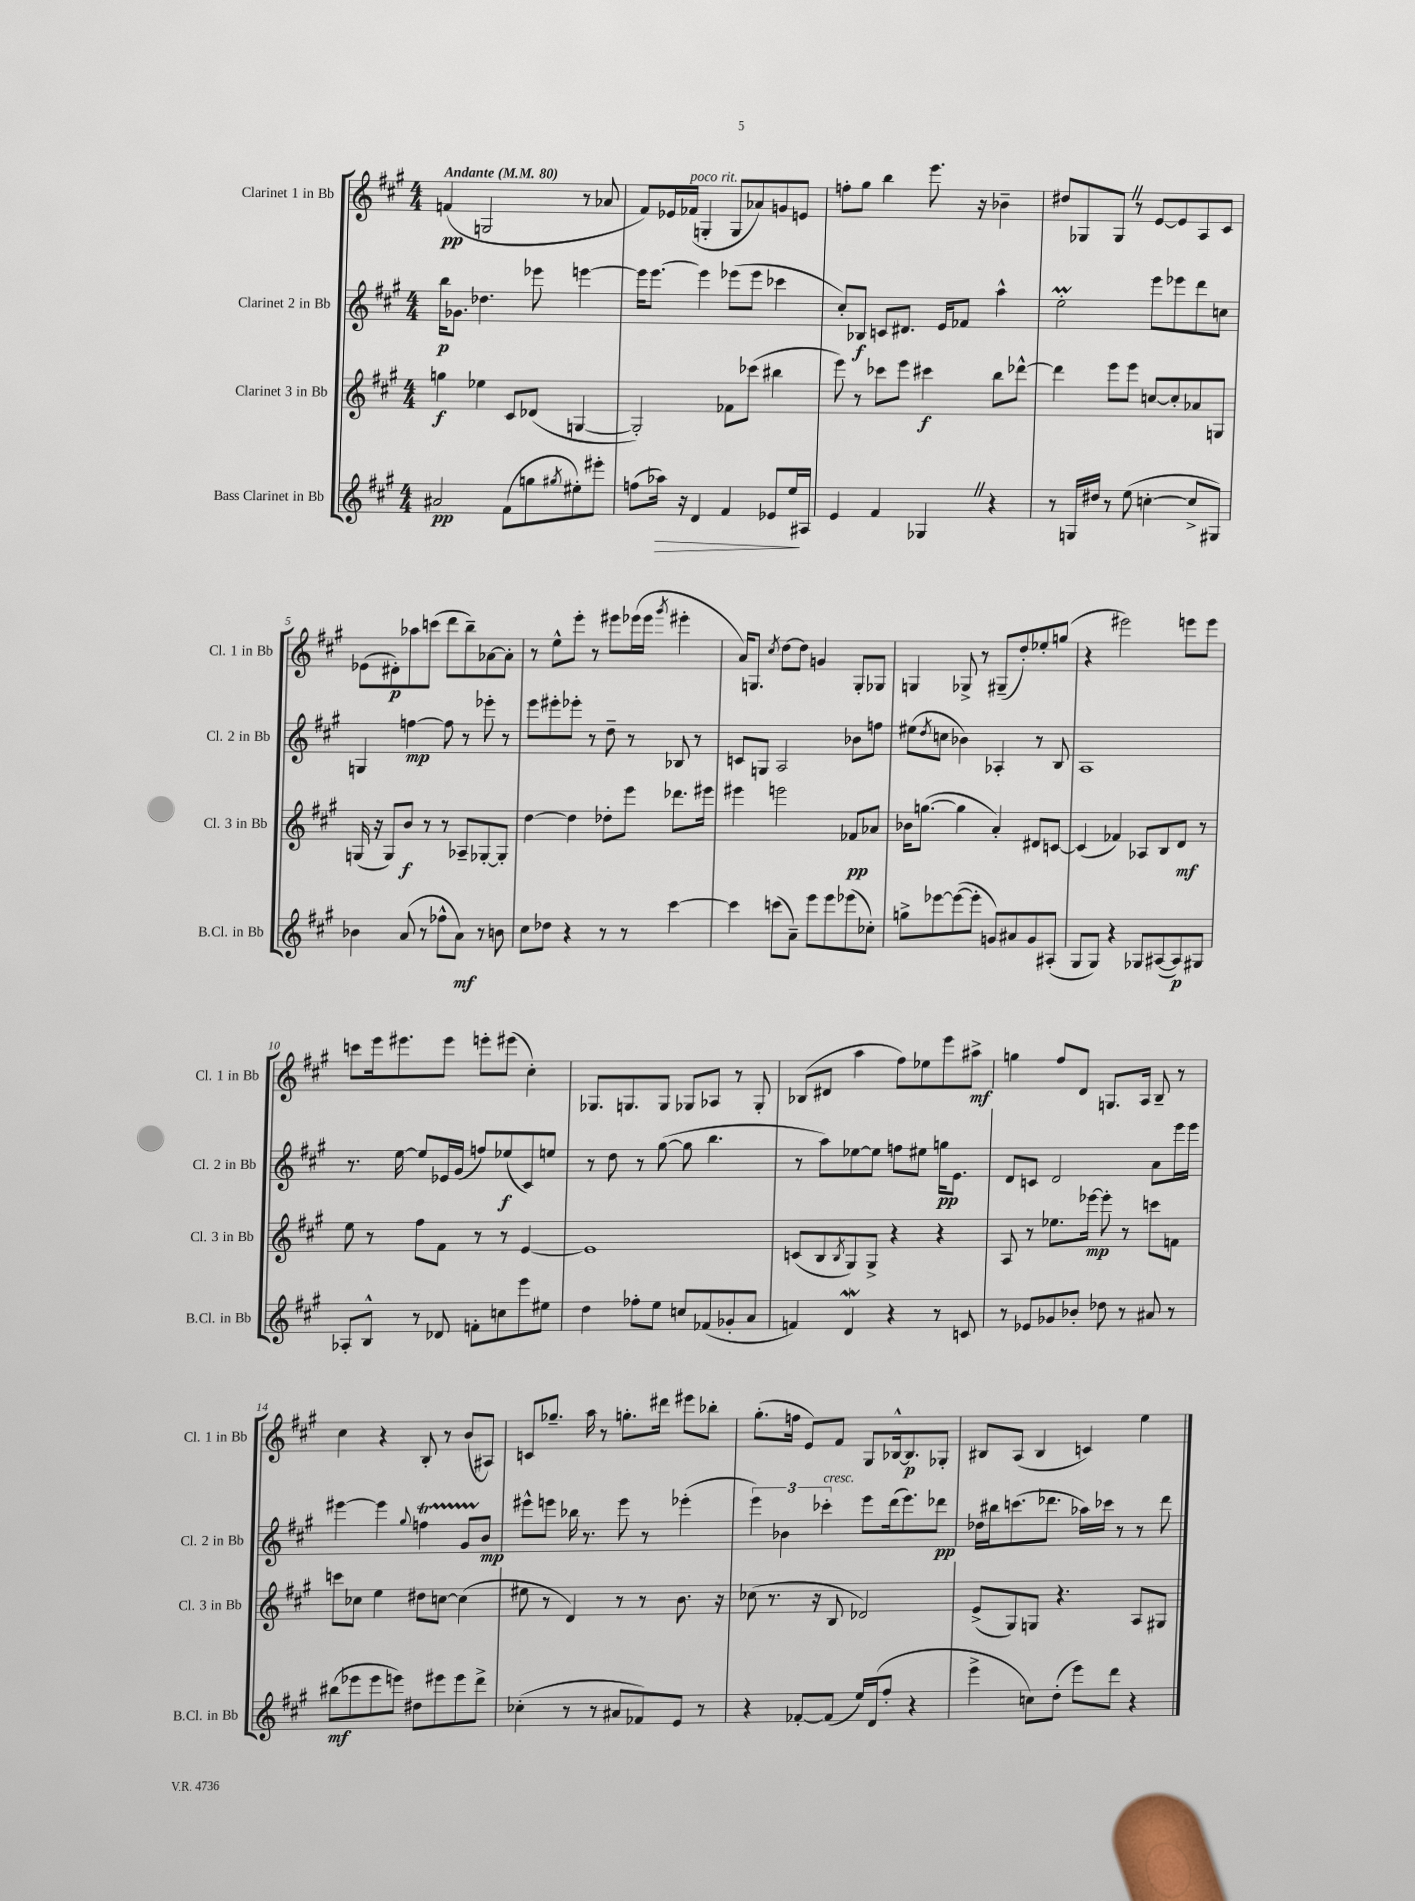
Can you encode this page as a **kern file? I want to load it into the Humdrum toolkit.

**kern	**dynam	**kern	**dynam	**kern	**dynam	**kern	**dynam
*part4	*part4	*part3	*part3	*part2	*part2	*part1	*part1
*staff4	*staff4	*staff3	*staff3	*staff2	*staff2	*staff1	*staff1
*I"Bass Clarinet in Bb	*	*I"Clarinet 3 in Bb	*	*I"Clarinet 2 in Bb	*	*I"Clarinet 1 in Bb	*
*I'B.Cl. in Bb	*	*I'Cl. 3 in Bb	*	*I'Cl. 2 in Bb	*	*I'Cl. 1 in Bb	*
*clefG2	*	*clefG2	*	*clefG2	*	*clefG2	*
*k[f#c#g#]	*	*k[f#c#g#]	*	*k[f#c#g#]	*	*k[f#c#g#]	*
*M4/4	*	*M4/4	*	*M4/4	*	*M4/4	*
*MM80	*	*MM80	*	*MM80	*	*MM80	*
=1	=1	=1	=1	=1	=1	=1	=1
!	!	!	!	!	!	!LO:TX:a:B:t=Andante	!
2a#X/	pp	4ggn\	f	16bb\KL	p	(4fn/	pp
.	.	.	.	8.g-X\J	.	.	.
.	.	4ee-X\	.	4.dd-X\	.	2Gn/	.
(8f#\L	.	8c#/L	.	.	.	.	.
8ggn\	.	(8d-X/J	.	8eee-X\	.	.	.
8qgg#X/	.	.	.	.	.	.	.
8ee#X'\)	.	[4Gn/	.	[4eeen\	.	8r	.
8eee#X'\J	.	.	.	.	.	8a-X/	.
=2	=2	=2	=2	=2	=2	=2	=2
(8ffn\L	.	2G'/])	.	16eee\KL]	.	8f#/L)	.
.	.	.	.	[8.eee\J	.	.	.
!	!LO:HP:b	!	!	!	!	!	!
16aa-X\Jk)	>	.	.	.	.	16e-X/L	.
!	!	!	!	!	!	!LO:TX:a:i:t=poco rit.	!
16r	.	.	.	.	.	(16f-X/JJ	.
4d/	.	.	.	4eee\]	.	4Gn'/	.
4f#/	.	8f-X\L	.	(8eee-X\L	.	8G/L	.
.	.	(8ccc-X\J	.	8eee-\J	.	8a-X/)	.
8e-X/L	.	4bb#X\	.	4ccc-X\	.	8gn/	.
16ee/L	.	.	.	.	.	8en/J	.
16A#X/JJ	]	.	.	.	.	.	.
=3	=3	=3	=3	=3	=3	=3	=3
4e/	.	8eee\)	.	8cc#'/L)	.	8ffn'\L	.
.	.	8r	.	8B-X/J	f	8gg#\J	.
4f#/	.	8ccc-X\L	.	8cn/L	.	4bb\	.
.	.	8eee\J	.	8.d#X/J	.	.	.
4G-XZ/	.	4ccc#X\	f	.	.	8.eee\	.
.	.	.	.	16e/KL	.	.	.
.	.	.	.	8f-X/J	.	.	.
.	.	.	.	.	.	16r	.
4r	.	8bb\L	.	4aa^^\	.	4b-X~\	.
.	.	[8ddd-X^^\J	.	.	.	.	.
=4	=4	=4	=4	=4	=4	=4	=4
8r	.	4ddd-\]	.	2eeM'\	.	8dd#X/L	.
16Gn/LL	.	.	.	.	.	8G-X/	.
16dd#X/JJ	.	.	.	.	.	.	.
8r	.	8eee\L	.	.	.	8G-Z/J	.
(8ee\	.	8eee\J	.	.	.	8r	.
[4ccn'\	.	[8ccn/L	.	8eee\L	.	[8e/L	.
.	.	8cc'/]	.	8eee-X\	.	8e/]	.
8cc^/L]	.	8a-X/	.	8ddd\	.	8A/	.
8G#X/J)	.	8Gn/J	.	8ccn\J	.	8c#/J	.
!!LO:LB:g=z
=5	=5	=5	=5	=5	=5	=5	=5
4b-X\	.	(16Gn/	.	4Gn/	.	(8e-X\L	.
.	.	16r	.	.	.	.	.
.	.	8G/L)	.	.	.	8d#X'\)	p
(8a/	.	8b/J	f	[4ffn\	mp	8aa-X\	.
8r	.	8r	.	.	.	(8cccn\J	.
8ff-X^^\L	.	8r	.	8ff\]	.	8ddd\L	.
8a\J)	mf	8A-X~/L	.	8r	.	8bb~\)	.
8r	.	[8G-X'/	.	8eee-X'\	.	[8a-X\	.
8bn\	.	8G-'/J]	.	8r	.	8a-'\J]	.
=6	=6	=6	=6	=6	=6	=6	=6
8cc#\L	.	[4dd\	.	8eee\L	.	8r	.
8dd-X\J	.	.	.	8eee#X'\	.	8ee^^\L	.
4r	.	4dd\]	.	8eee-X'\J	.	8eee'\J	.
.	.	.	.	8r	.	8r	.
8r	.	8dd-X'\L	.	8dd~\	.	8eee#X\L	.
8r	.	8eee\J	.	8r	.	(16eee-X\L	.
.	.	.	.	.	.	16eee-\JJ	.
.	.	.	.	.	.	8qggg#/	.
[4ccc#\	.	8.ddd-X\L	.	8B-X/	.	4eee#X'\	.
.	.	.	.	8r	.	.	.
.	.	16eee#X\Jk	.	.	.	.	.
=7	=7	=7	=7	=7	=7	=7	=7
4ccc#\]	.	4eee#X\	.	8cn/L	.	16a/KL)	.
.	.	.	.	.	.	8.Gn/J	.
.	.	.	.	8Gn/J	.	.	.
.	.	.	.	.	.	8qcc#/	.
(8cccn\L	.	2eeen\	.	2A/	.	[8dd\L	.
8a~\J)	.	.	.	.	.	8dd\J]	.
8eee\L	.	.	.	.	.	4gn/	.
8eee\	.	.	.	.	.	.	.
(8eee-X\	.	8f-X/L	pp	8b-X\L	.	8G'/L	.
8cc-X'\J)	.	8a-X/J	.	8ffn\J	.	8G-X/J	.
=8	=8	=8	=8	=8	=8	=8	=8
8ggn^\L	.	16b-X\KL	.	(8ee#X\L	.	4Gn/	.
.	.	([8.ggn\J	.	.	.	.	.
.	.	.	.	8qdd/	.	.	.
[8eee-X\	.	.	.	8ccn\J	.	.	.
(8eee-\_	.	4gg\]	.	4b-X\)	.	8G-X^/	.
8eee-'\J]	.	.	.	.	.	8r	.
8gn/L)	.	4a'/)	.	4A-X'/	.	(8G#X~/L	.
8a#X/	.	.	.	.	.	8dd'/)	.
8g/	.	8d#X/L	.	8r	.	8ee-X'/	.
(8A#X'/J	.	[8cn/J	.	8B/	.	(8ggn/J	.
=9	=9	=9	=9	=9	=9	=9	=9
8G#/L	.	(4c/]	.	1A	.	4r	.
8G#/J)	.	.	.	.	.	.	.
4r	.	4f-X/)	.	.	.	2eee#X\)	.
8G-X/L	.	8A-X/L	.	.	.	.	.
([8A#X/	.	8B/	.	.	.	.	.
8A#/])	p	8d/J	mf	.	.	8eeen\L	.
8G#X/J	.	8r	.	.	.	8eee\J	.
!!LO:LB:g=z
=10	=10	=10	=10	=10	=10	=10	=10
8A-X'/L	.	8ee\	.	8.r	.	8cccn\L	.
8B^^/J	.	8r	.	.	.	16eee\k	.
.	.	.	.	[16ee\	.	8.eee#X\	.
8r	.	8ff#\L	.	8ee/L]	.	.	.
8d-X/	.	8f#\J	.	16e-X/L	.	8eee#\J	.
.	.	.	.	(16g#/JJ	.	.	.
8fn'\L	.	8r	.	8ffn/L)	.	8eeen'\L	.
8ccn\	.	8r	.	(8ee-X/	f	(8eee#X\J	.
8eee\	.	[4e/	.	8c#/)	.	4cc#'\)	.
8ee#X\J	.	.	.	8een/J	.	.	.
=11	=11	=11	=11	=11	=11	=11	=11
4dd\	.	1e]	.	8r	.	8.G-X/L	.
.	.	.	.	8dd\	.	.	.
.	.	.	.	.	.	8.Gn/	.
8ff-X'\L	.	.	.	8r	.	.	.
8ee\J	.	.	.	([8gg#\	.	8G/J	.
8ccn/L	.	.	.	8gg#\]	.	8G-X/L	.
(8f-X/	.	.	.	4.bb\	.	8A-X/J	.
8g-X'/	.	.	.	.	.	8r	.
8a/J	.	.	.	.	.	8G-'/	.
=12	=12	=12	=12	=12	=12	=12	=12
4fn/)	.	(8cn/L	.	8r	.	(8B-X/L	.
.	.	8B/	.	8aa\L)	.	8d#X/J	.
.	.	8qB/	.	.	.	.	.
4dw/	.	8G#/)	.	[8ee-X\	.	4aa\	.
.	.	8G#^/J	.	8ee-\J]	.	.	.
4r	.	4r	.	8ffn\L	.	8ff#\L)	.
.	.	.	.	8ee#X\J	.	8ee-X\	.
8r	.	4r	.	16ggn\KL	pp	8eee\	.
.	.	.	.	8.e\J	.	.	.
8cn/	.	.	.	.	.	8aa#X^\J	mf
=13	=13	=13	=13	=13	=13	=13	=13
8r	.	8A/	.	8d/L	.	4ggn\	.
8e-X/L	.	8r	.	8cn/J	.	.	.
8g-X/	.	8.ee-X\L	.	2d/	.	8ff#/L	.
8b-X'/J	.	.	.	.	.	8d/J	.
.	.	[16eee-X\Jk	mp	.	.	.	.
8dd-X\	.	8eee-'\]	.	.	.	8.Gn/L	.
8r	.	8r	.	.	.	.	.
.	.	.	.	.	.	16A/Jk	.
8a#X/	.	8cccn\L	.	8a\L	.	8B~/	.
8r	.	8fn\J	.	16eee\L	.	8r	.
.	.	.	.	16eee\JJ	.	.	.
!!LO:LB:g=z
=14	=14	=14	=14	=14	=14	=14	=14
(8bb#X\L	mf	8cccn\L	.	[4eee#X\	.	4cc#\	.
8eee-X\	.	8cc-X\J	.	.	.	.	.
8eee-\	.	4ee\	.	4eee#\]	.	4r	.
8eeen\J)	.	.	.	.	.	.	.
.	.	.	.	8qqgg#/	.	.	.
8dd#X\L	.	8dd#X\L	.	4ffnT\	.	8B'/	.
8eee#X\	.	[8ccn\J	.	.	.	8r	.
8eee#\	.	(4cc\]	.	8g#TTT/L	.	(8b/L	.
8ddd^\J	.	.	.	8b/J	mp	8A#X/J)	.
=15	=15	=15	=15	=15	=15	=15	=15
(4cc-X'\	.	8ee#X\	.	8eee#X^^\L	.	8cn/L	.
.	.	8r	.	8eeen\J	.	8.gg-X~/J	.
8r	.	4d/)	.	16bb-X\	.	.	.
.	.	.	.	8.r	.	16aa\	.
8r	.	.	.	.	.	8r	.
8a#X/L	.	8r	.	8eee\	.	8.ggn'\L	.
8f-X/)	.	8r	.	8r	.	.	.
.	.	.	.	.	.	16ddd#X\Jk	.
8e/J	.	8.b\	.	(4eee-X'\	.	8eee#X\L	.
8r	.	.	.	.	.	8bb-X'\J	.
.	.	16r	.	.	.	.	.
=16	=16	=16	=16	=16	=16	=16	=16
4r	.	(8cc-X\	.	6eee\)	.	(8.gg#'\L	.
.	.	8.r	.	.	.	.	.
.	.	.	.	6b-X\	.	.	.
.	.	.	.	.	.	16ffn\Jk	.
[8f-X'/L	.	.	.	.	.	8e/L)	.
.	.	16r	.	.	.	.	.
!	!	!	!	!LO:TX:a:i:t=cresc.	!	!	!
.	.	.	.	6ccc-X'\	.	.	.
(8f-/J]	.	8B/	.	.	.	8f#/J	.
16ee/LL)	.	2d-X/)	.	8eee\L	.	8G#/L	.
(16d/J	.	.	.	.	.	.	.
8ff#'/J	.	.	.	(16ddd\k	.	[16B-X^^/k	.
.	.	.	.	8.eee\)	.	8.B-/]	p
4r	.	.	.	.	.	.	.
.	.	.	.	8ddd-X\J	pp	8G-X'/J	.
=17	=17	=17	=17	=17	=17	=17	=17
4eee^\	.	(8e^/L	.	16dd-X\LL	.	8B#X/L	.
.	.	.	.	16bb#X\J	.	.	.
.	.	8G#/)	.	(8.cccn\	.	(8A/J	.
8ccn\L)	.	8Gn/J	.	.	.	4B#/	.
.	.	.	.	8.ddd-X\J	.	.	.
(8dd'\J	.	4.r	.	.	.	.	.
8eee\L)	.	.	.	16aa-X\LL)	.	4cn/)	.
.	.	.	.	16ccc-X\JJ	.	.	.
8ddd\J	.	.	.	8r	.	.	.
4r	.	8A/L	.	8r	.	4ee\	.
.	.	8G#X/J	.	8ddd-\	.	.	.
==	==	==	==	==	==	==	==
*-	*-	*-	*-	*-	*-	*-	*-
